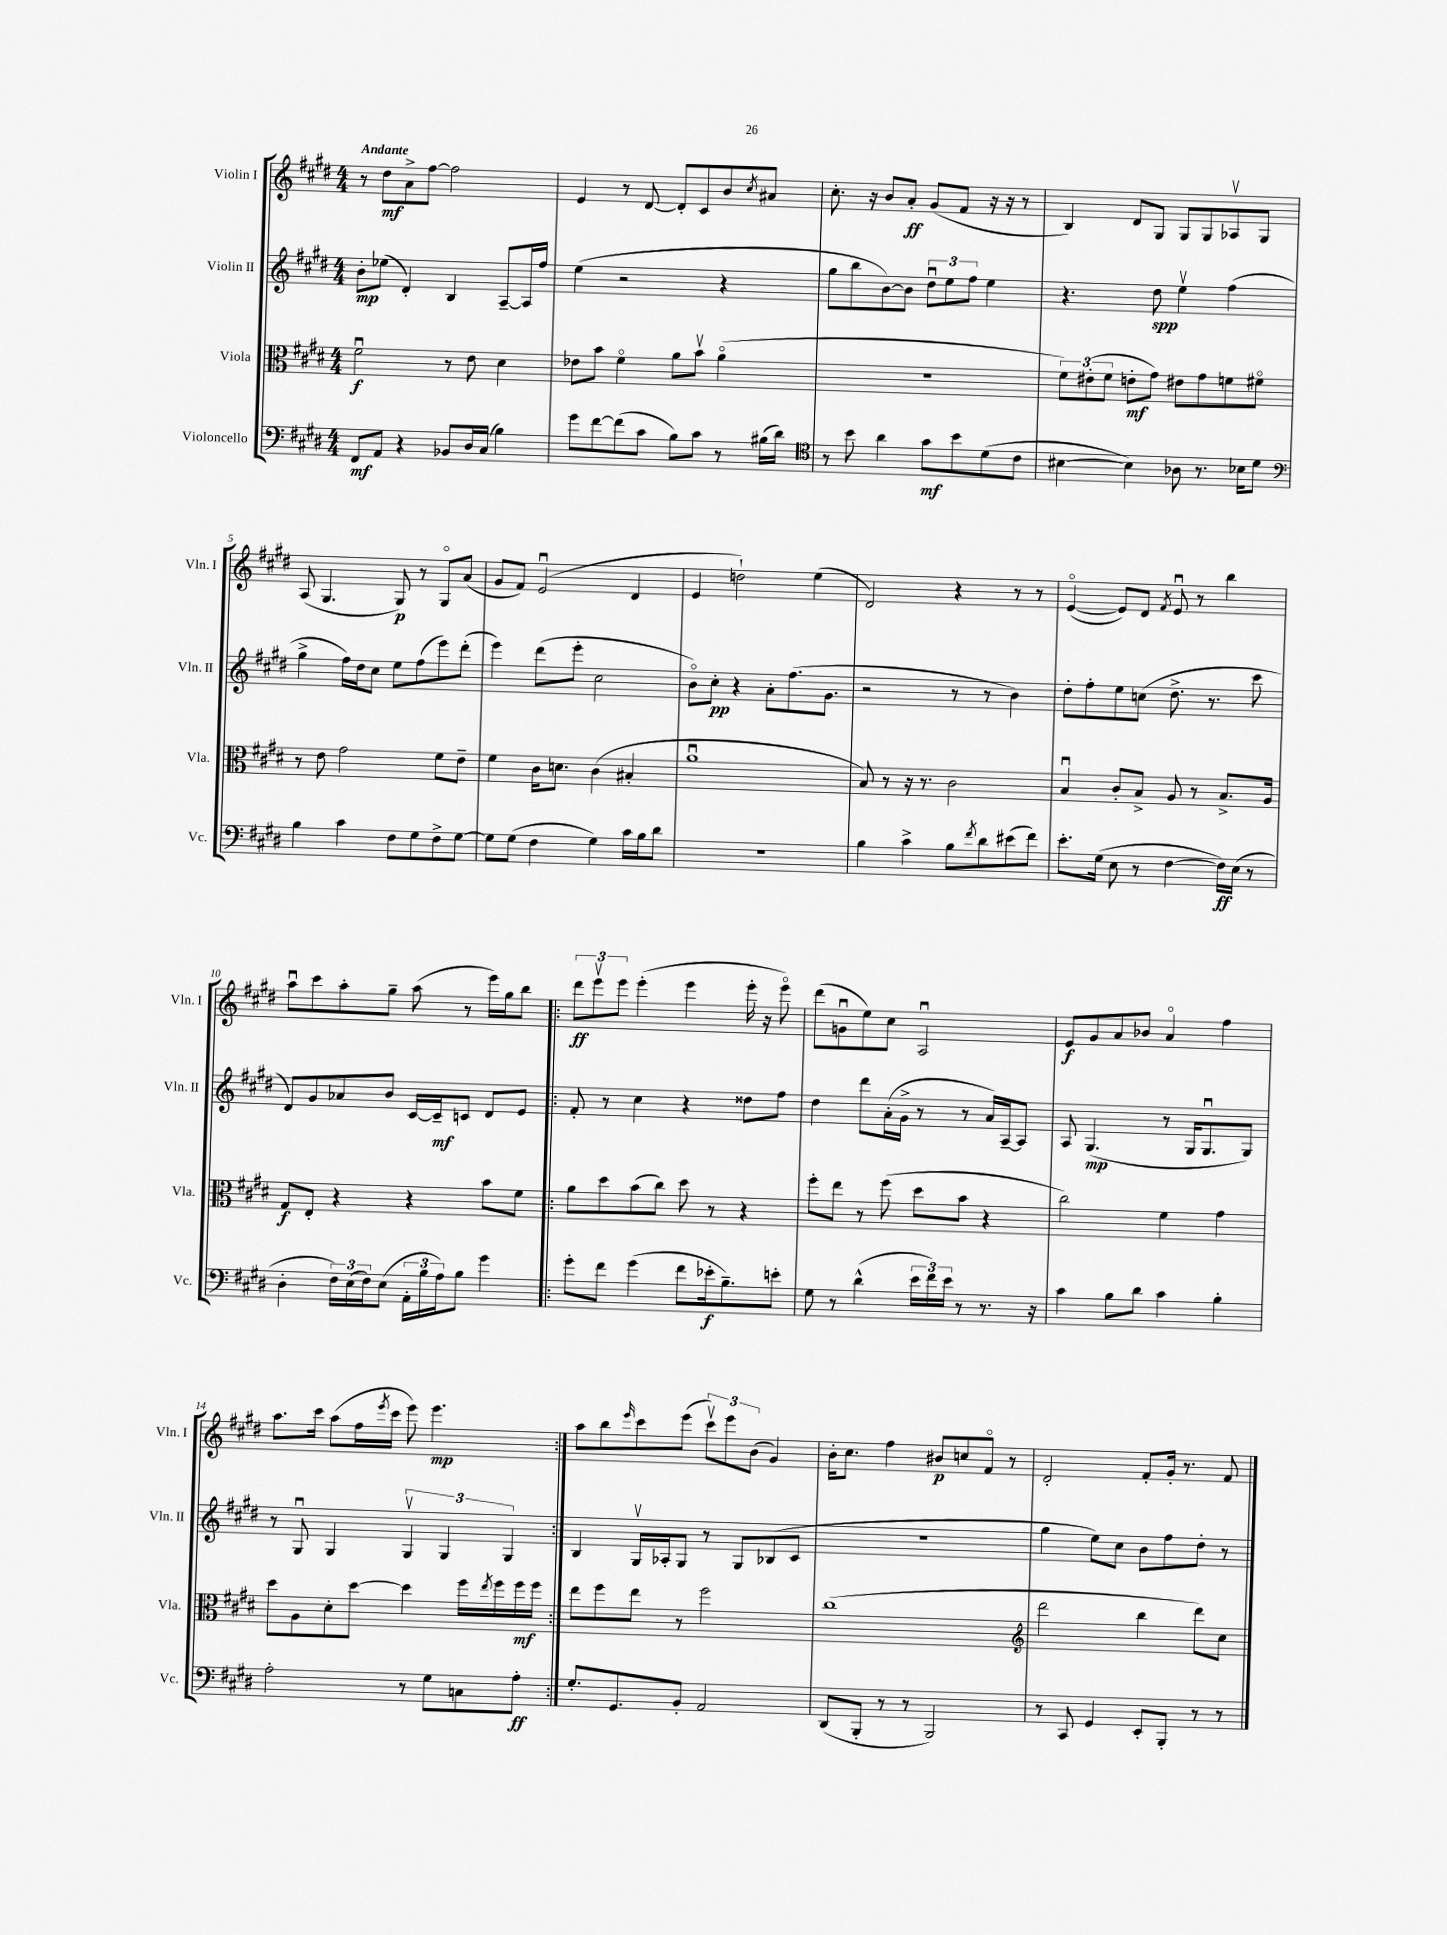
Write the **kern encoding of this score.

**kern	**kern	**kern	**kern
*staff4	*staff3	*staff2	*staff1
*clefF4	*clefC3	*clefG2	*clefG2
*k[f#c#g#d#]	*k[f#c#g#d#]	*k[f#c#g#d#]	*k[f#c#g#d#]
*M4/4	*M4/4	*M4/4	*M4/4
8FF#/L	2f#u\	8b'\L	8r
8AA/J	.	(8ee-\J	8dd#\L
4r	.	4d#'/)	8a^\
.	.	.	[8ff#\J
8BB-/L	8r	4B/	2ff#\]
16D#/L	8e\	.	.
(16C#/JJ	.	.	.
4B\)	4d#\	[8A~/L	.
.	.	16A/]L	.
.	.	16ff#/JJ	.
=	=	=	=
8g#\L	8e-\L	(4ee\	4e/
[8f#\	8b\J	.	.
(8f#\]	4f#o\	2r	8r
8c#\J	.	.	[8d#/
8B\L)	8a\L	.	8d#'/]L
8c#\J	8bv\J	.	8c#/
8r	(4ao\	4r	8b/
.	.	.	8qcc#/
(16B#\LL	.	.	8a#/J
16d#\JJ)	.	.	.
=	=	=	=
*clefC4	*	*	*
8r	1r	8gg#\L	8.cc#'\
8b\	.	8bb\	.
.	.	.	16r
4a\	.	[8b\)	8b/L
.	.	8b\]J	8a'/J
8g#\L	.	12dd#u\L	(8g#/L
.	.	12ee\	.
8b\	.	.	8f#/J
.	.	12ff#\J	.
(8d#\	.	4ee\	16r
.	.	.	16r
8c#\J	.	.	8r
=	=	=	=
[4B#\	12f#\L)	4.r	4B/)
.	(12e#'\	.	.
.	12f#\J	.	.
4B#\])	8e'\L	.	8d#/L
.	8g#\J)	8dd#\	8G#/J
8A-\	8e#\L	4eev\	8G#/L
8.r	8g#\	.	8G#/
.	8f\	(4ff#\	8A-v/
16B-\LK	.	.	.
8d#\J	8f#o\J	.	8G#/J
=	=	=	=
*clefF4	*	*	*
4B\	8r	4gg#^\	(8A/
.	8e\	.	4.G#/
4c#\	2g#\	16ff#\LL)	.
.	.	16dd#\J	.
.	.	8cc#\J	.
8F#\L	.	8ee\L	8G#/)
8G#\	.	(8ff#\	8r
8F#^\	8f#\L	8eee\)	8G#o/L
[8G#\J	8e~\J	(8ddd#'\J	(8a/J
=	=	=	=
8G#\]L	4f#\	4eee\)	8g#/L
(8G#\J	.	.	8f#/J)
4F#\	16c#\LK	(8ddd#\L	(2eu/
.	8.d\J	.	.
.	.	8eee'\J	.
4G#\)	(4c#\	2cc#\	.
16c#\LL	4B#'/	.	4d#/
16B\J	.	.	.
8d#\J	.	.	.
=	=	=	=
1r	1au	8bo\L)	4e/
.	.	8cc#'\J	.
.	.	4r	2dd`\)
.	.	8a'\L	.
.	.	(8.ff#\	.
.	.	.	(4ee\
.	.	8.g#\J	.
=	=	=	=
4B\	8B/)	2r	2d#/)
.	8r	.	.
4c#^\	16r	.	.
.	8.r	.	.
8B\L	2c#\	8r	4r
8qf#/	.	.	.
8d#\	.	8r	.
(8e#\	.	4b\)	8r
8f#\J)	.	.	8r
=	=	=	=
8.e'\L	4Bu/	8dd#'\L	([4eo/
.	.	8ff#'\	.
(16G#\Jk	.	.	.
8E\	8c#'/L	8ee\	8e/]L)
8r	8B^/J	(8cc\J	8d#/J
.	.	.	8qf#/
[4F#\	8A/	8.dd#^\	8eu/
.	8r	.	8r
.	.	8.r	.
16F#\]LL)	8.B^/L	.	4bb\
(16E\JJ	.	.	.
8r	.	8ccc#\	.
.	16A/Jk	.	.
=	=	=	=
4D#'\	8G#/L	8d#/L)	8aau\L
.	8E'/J	8g#/	8ccc#\
24F#\LL)	4r	8a-/	8aa'\
(24E\	.	.	.
24F#\J)	.	.	.
(8E\J	.	8b/J	8gg#~\J
24AA'\LL	4r	[16c#/LL	(8aa\
24B\	.	.	.
.	.	16c#~/]J	.
24A\J)	.	.	.
8B\J	.	8c/J	8r
4g#\	8b\L	8d#/L	16eee\LL)
.	.	.	16gg#\J
.	8f#\J	8e/J	8bb\J
=!|:	=!|:	=!|:	=!|:
8g#'\L	8a\L	8f#'/	12ddd#\L
.	.	.	12eeev\
8f#\J	8dd#\	8r	.
.	.	.	12eee\J
(4g#\	(8b\	4cc#\	(4eee'\
.	8cc#\J)	.	.
8f#\L	8dd#\	4r	4eee\
16e-'\k	8r	.	.
8.B~\)	.	.	.
.	4r	8dd##\L	16eee'\
.	.	.	16r
8e'\J	.	8ff#\J	8eeeo\)
=	=	=	=
8G#\	8ff#'\L	4dd#\	(8ddd#\L
8r	8ee\J	.	8gu\
(4d#^^\	8r	8ddd#\L	8ee\)
.	(8ff#\	(16a'\L	8cc#\J
.	.	16g#^\JJ	.
24e\LL	8dd#\L	8r	2Au/
24f#\)	.	.	.
24e\JJ	.	.	.
8r	8b\J	8r	.
8.r	4r	16a/LL)	.
.	.	[16A~/J	.
.	.	8A/]J	.
16r	.	.	.
=	=	=	=
4c#\	2cc#\)	8A/	8e/L
.	.	(4.G#/	8g#/
8B\L	.	.	8a/
8d#\J	.	.	8b-/J
4c#\	4f#\	8r	4ao/
.	.	16G#/LK	.
.	.	8.G#u/	.
4B'\	4g#\	.	4ff#\
.	.	8G#/J)	.
=	=	=	=
2A'\	8dd#\L	8r	8.aa\L
.	8A\	8G#u/	.
.	.	.	16ccc#\Jk
.	8d#'\	4G#/	(8aa\L
.	[8dd#\J	.	16ff#\L
.	.	.	8qeee/
.	.	.	16ccc#\JJ
8r	4dd#\]	6G#v/	8eee\)
8G#\L	.	.	4.eee\
.	.	6G#/	.
8C\	16ff#\LL	.	.
.	8qee/	.	.
.	16ff#\	.	.
.	.	6G#/	.
8A'\J	16ff#\	.	.
.	16ff#\JJ	.	.
=:|!	=:|!	=:|!	=:|!
8.G#'/L	8ee\L	4B/	8aa\L
.	8ff#\	.	8bb\
8.GG#/	.	.	.
.	.	.	16qqeee/
.	8ee\J	16G#v/LL	8ccc#\
.	.	16A-'/J	.
8BB'/J	8r	8G#/J	(8eee\J
2AA/	2ff#\	8r	12ccc#v\L)
.	.	.	12eee\
.	.	8G#/L	.
.	.	.	(12b\J
.	.	(8B-/	4g#/)
.	.	8c#/J	.
=	=	=	=
(8DD#/L	(1cc#	1r	16b'\LK
.	.	.	8.cc#\J
8BBB'/J	.	.	.
8r	.	.	4ff#\
8r	.	.	.
2BBB/)	.	.	8b#/L
.	.	.	8cc/
.	.	.	8f#o/J
.	.	.	8r
=	=	=	=
*	*clefG2	*	*
8r	2ddd#\	4gg#\	2d#'/
8CC#/	.	.	.
4GG#/	.	8ee\L)	.
.	.	8cc#\J	.
8EE'/L	4bb\	8b\L	8f#'/L
8BBB'/J	.	8ff#\	16g#'/Jk
.	.	.	8.r
8r	8ddd#\L)	8dd#'\J	.
8r	8cc#\J	8r	8f#/
==	==	==	==
*-	*-	*-	*-
